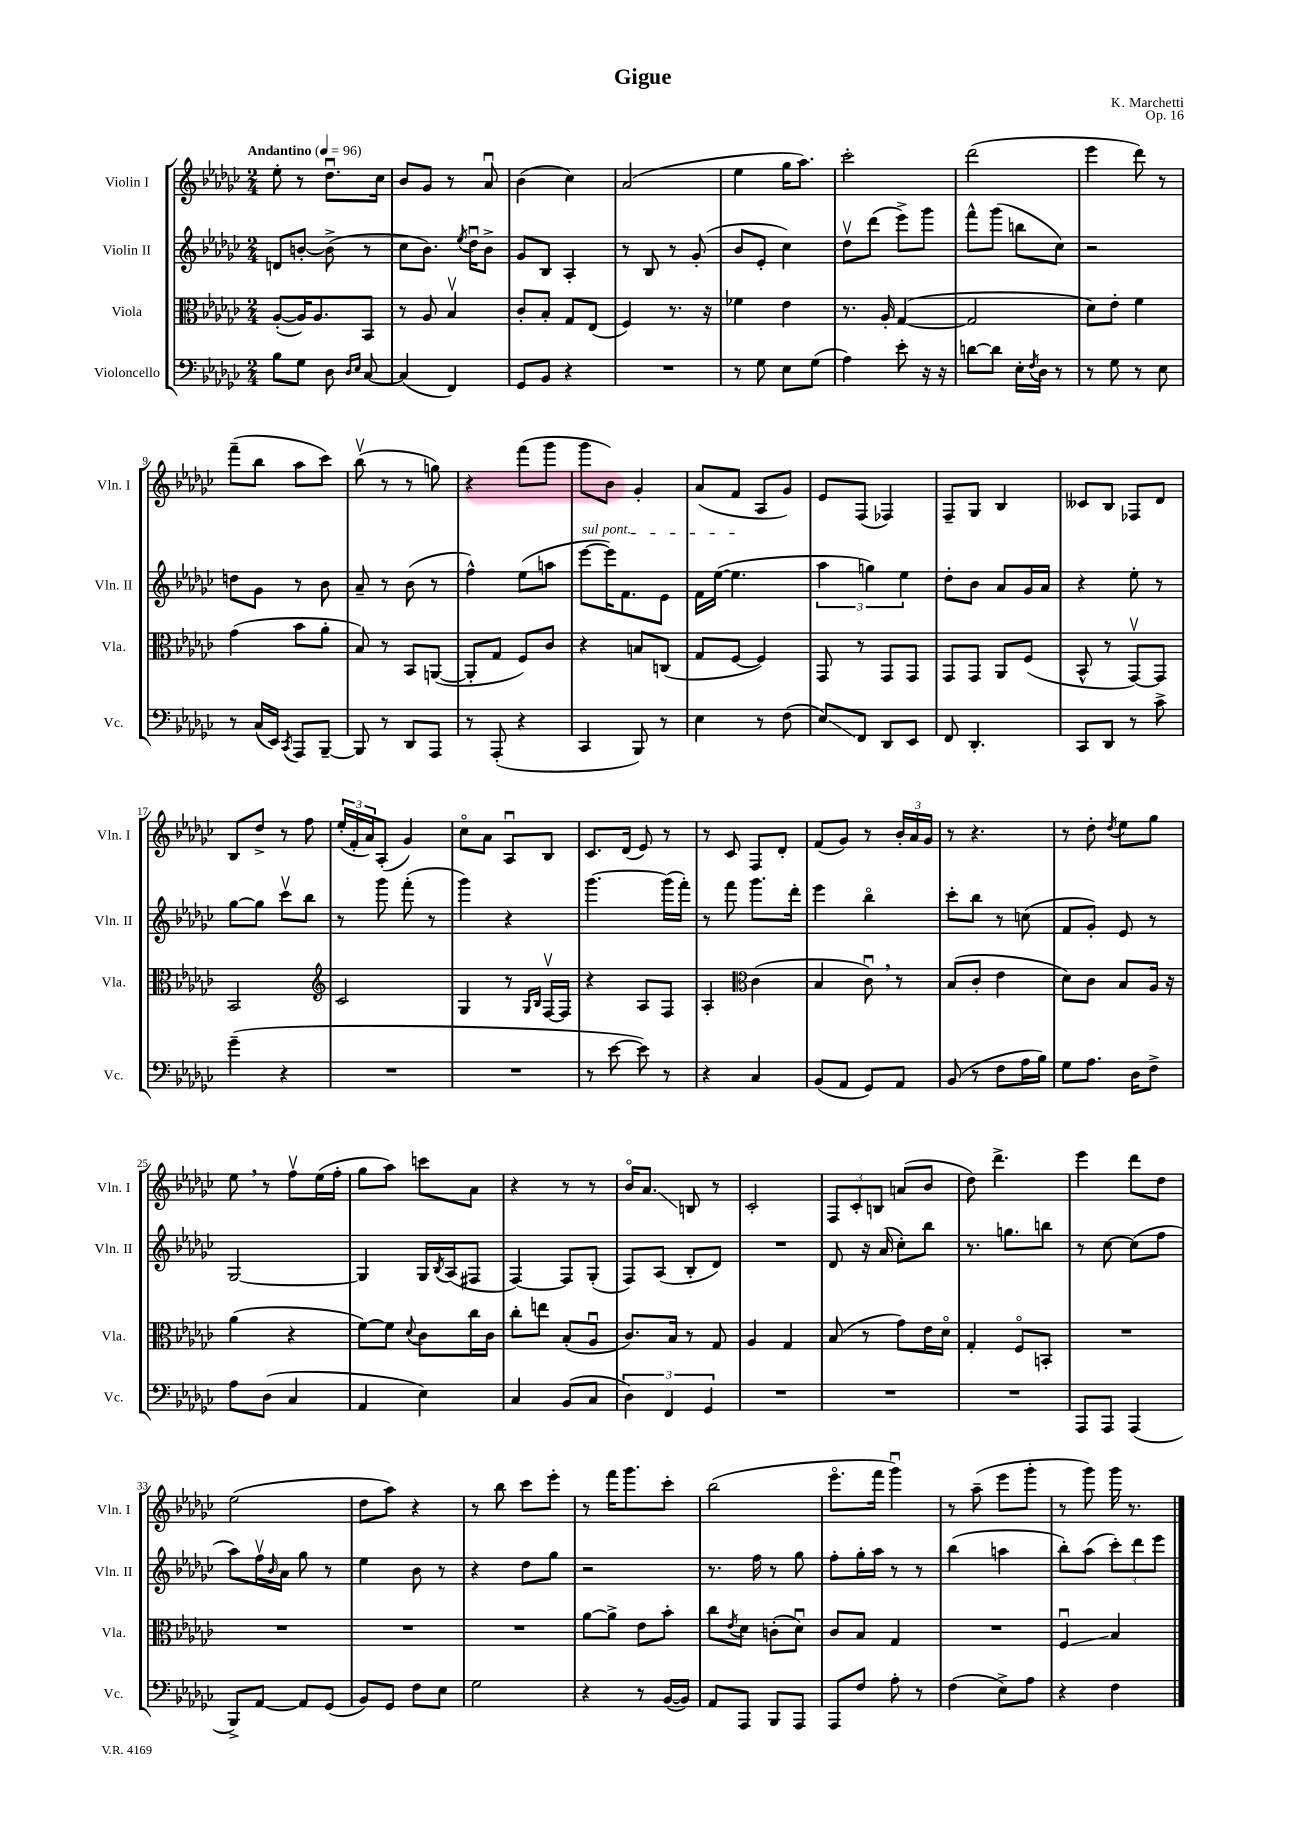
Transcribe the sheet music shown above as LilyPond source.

\header { title = "Gigue" composer = "K. Marchetti" opus = "Op. 16" }
<<
\new StaffGroup <<
\new Staff = "s0" \with { instrumentName = "Violin I" shortInstrumentName = "Vln. I" } {
    \clef treble \key ges \major \numericTimeSignature \time 2/4 \tempo "Andantino" 4 = 96
    ees''8-. r8 des''8.\downbow ces''16 |
    bes'8 ges'8 r8 aes'8\downbow |
    bes'4( ces''4) |
    aes'2( |
    ees''4 ges''16 aes''8.) |
    ces'''2-. |
    des'''2( |
    ees'''4 des'''8) r8 |
    f'''8--( bes''8 aes''8 ces'''8) |
    bes''8\upbow( r8 r8 g''8) |
    r4 f'''8( ges'''8 |
    ges'''8 bes'8) ges'4-. |
    aes'8( f'8 aes8 ges'8) |
    ees'8 f8( fes4) |
    f8-- ges8 bes4 |
    ceses'8 bes8 fes8 des'8 |
    bes8 des''8-> r8 f''8 |
    \tuplet 3/2 { ees''16-.( f'16-. aes'16) } aes8-.( ges'4) |
    ces''8\flageolet aes'8 aes8\downbow bes8 |
    ces'8. des'16( ees'8) r8 |
    r8 ces'8 f8 des'8-. |
    f'8( ges'8) r8 \tuplet 3/2 { bes'16-. aes'16 ges'16 } |
    r8 r4. |
    r8 des''8-. \acciaccatura { des''8 } ees''8 ges''8 |
    ees''8 \breathe r8 f''8\upbow ees''16( f''16-. |
    ges''8 aes''8) c'''8 aes'8 |
    r4 r8 r8 |
    bes'16\flageolet aes'8.\glissando b8 r8 |
    ces'2-. |
    \tuplet 3/2 { f8 ces'8-. b8 } a'8( bes'8 |
    des''8) des'''4.-> |
    ees'''4 des'''8 des''8 |
    ees''2( |
    des''8 aes''8) r4 |
    r8 bes''8 ces'''8 ees'''8-. |
    r8 f'''16 ges'''8. ces'''8-. |
    bes''2( |
    ees'''8.\flageolet f'''16 ges'''4\downbow) |
    r8 aes''8--( ees'''8 ges'''8-. |
    r8 ges'''8) ges'''16 r8. \bar "|." |
}
\new Staff = "s1" \with { instrumentName = "Violin II" shortInstrumentName = "Vln. II" } {
    \clef treble \key ges \major \numericTimeSignature \time 2/4
    d'8 b'8~-. b'8->( r8 |
    ces''8 bes'8.) \acciaccatura { ees''8 } des''16\downbow bes'8-> |
    ges'8 bes8 aes4-. |
    r8 bes8 r8 ges'8-.( |
    bes'8 ees'8-. ces''4) |
    des''8\upbow des'''8( ees'''8->) ges'''8 |
    f'''8-^ ges'''8( b''8 ces''8) |
    r2 |
    d''8 ges'8 r8 bes'8 |
    aes'8-- r8 bes'8( r8 |
    f''4-^) ees''8( a''8 |
    \once \override TextSpanner.bound-details.left.text = \markup { \italic "sul pont." } ees'''8~\startTextSpan ees'''16) f'8. ees'8 |
    f'16 ees''16~( ees''4.\stopTextSpan |
    \tuplet 3/2 { aes''4 g''4) ees''4 } |
    des''8-. bes'8 aes'8 ges'16 aes'16 |
    r4 ees''8-. r8 |
    ges''8~ ges''8 ces'''8\upbow bes''8 |
    r8 ges'''8 f'''8-.( r8 |
    ges'''4) r4 |
    ges'''4.~ ges'''16( f'''16-.) |
    r8 f'''8 ges'''8. des'''16-. |
    ees'''4 bes''4\flageolet |
    ces'''8-. bes''8 r8 c''8( |
    f'8 ges'8-.) ees'8 r8 |
    ges2~ |
    ges4 ges16 \acciaccatura { bes8 } aes16( fis8 |
    f4~) f8 ges8-.( |
    f8) aes8( bes8-. des'8) |
    R2 |
    des'8 r16 aes'16( ces''8-.) bes''8 |
    r8. g''8. b''8 |
    r8 ces''8~ ces''8( f''8 |
    aes''8) f''16\upbow \grace { bes'16 } aes'16 ges''8 r8 |
    ees''4 bes'8 r8 |
    r4 des''8 ges''8 |
    r2 |
    r8. f''16 r8 ges''8 |
    f''8-. ges''16-. aes''16 r8 r8 |
    bes''4( a''4 |
    bes''8-.) aes''8( \tuplet 3/2 { ces'''8-.) des'''8 ees'''8 } \bar "|." |
}
\new Staff = "s2" \with { instrumentName = "Viola" shortInstrumentName = "Vla." } {
    \clef alto \key ges \major \numericTimeSignature \time 2/4
    aes8~-.( aes16) aes8. bes,8 |
    r8 aes8 bes4\upbow |
    ces'8-. bes8-. ges8 ees8( |
    f4) r8. r16 |
    fes'4 ees'4 |
    r8. aes16-. ges4~( |
    ges2 |
    des'8) ees'8-. f'4 |
    ges'4( bes'8 aes'8-. |
    bes8) r8 bes,8 a,8~( |
    a,8-. ges8 f8) ces'8 |
    r4 b8 c8( |
    ges8 f8~ f4) |
    ges,8 r8 ges,8 ges,8 |
    ges,8 ges,8 aes,8 f8( |
    bes,8-^ r8 ges,8~\upbow) ges,8 |
    bes,2 |
    \clef treble ces'2 |
    ges4 r8 \grace { ges16 bes16 } f16~\upbow f16 |
    r4 aes8 f8 |
    aes4-. \clef alto ces'4( |
    bes4 ces'8\downbow) \breathe r8 |
    bes8( ces'8-. ees'4 |
    des'8) ces'8 bes8 aes16 r16 |
    aes'4( r4 |
    f'8~) f'8 \appoggiatura { des'8 } ces'8 ces''16 ces'16 |
    ces''8-. e''8 bes8-.( aes8\downbow |
    ces'8.) bes16 r8 ges8 |
    aes4 ges4 |
    bes8( r8 ges'8) ees'16 des'16\flageolet |
    ges4-. f8\flageolet b,8-. |
    R2 |
    R2 |
    R2 |
    R2 |
    aes'8~ aes'8-> ees'8 bes'8-. |
    ces''8 \acciaccatura { ees'8 } des'8 c'8-.( des'8\downbow) |
    ces'8 bes8 ges4 |
    R2 |
    f4\downbow\glissando bes4 \bar "|." |
}
\new Staff = "s3" \with { instrumentName = "Violoncello" shortInstrumentName = "Vc." } {
    \clef bass \key ges \major \numericTimeSignature \time 2/4
    bes8 ges8 des8 \grace { des16 ees16 } ces8~ |
    ces4( f,4) |
    ges,8 bes,8 r4 |
    R2 |
    r8 ges8 ees8 ges8( |
    aes4) ees'8-. r16 r16 |
    d'8~ d'8 ees16-. \acciaccatura { f8 } des16 r8 |
    r8 ges8 r8 ees8 |
    r8 ces16( ees,16) \acciaccatura { ces,8 } aes,,8 bes,,8~-- |
    bes,,8 r8 des,8 aes,,8 |
    r8 aes,,8-.( r4 |
    ces,4 bes,,8) r8 |
    ees4 r8 f8( |
    ees8\glissando) f,8 des,8 ees,8 |
    f,8 des,4.-. |
    ces,8 des,8 r8 ces'8-> |
    ges'4--( r4 |
    R2 |
    R2 |
    r8 ees'8~ ees'8) r8 |
    r4 ces4 |
    bes,8( aes,8 ges,8) aes,8 |
    bes,8( r8 f8 aes16 bes16) |
    ges8 aes8. des16 f8-> |
    aes8 des8( ces4 |
    aes,4 ees4) |
    ces4 bes,8( ces8 |
    \tuplet 3/2 { des4) f,4 ges,4 } |
    R2 |
    R2 |
    R2 |
    aes,,8 aes,,8 aes,,4( |
    bes,,8->) aes,8~ aes,8 ges,8( |
    bes,8) ges,8 f8 ees8 |
    ges2 |
    r4 r8 bes,16~( bes,16) |
    aes,8 aes,,8 bes,,8 aes,,8 |
    aes,,8 f8 aes8-. r8 |
    f4( ees8->) aes8 |
    r4 f4 \bar "|." |
}
>>
>>
